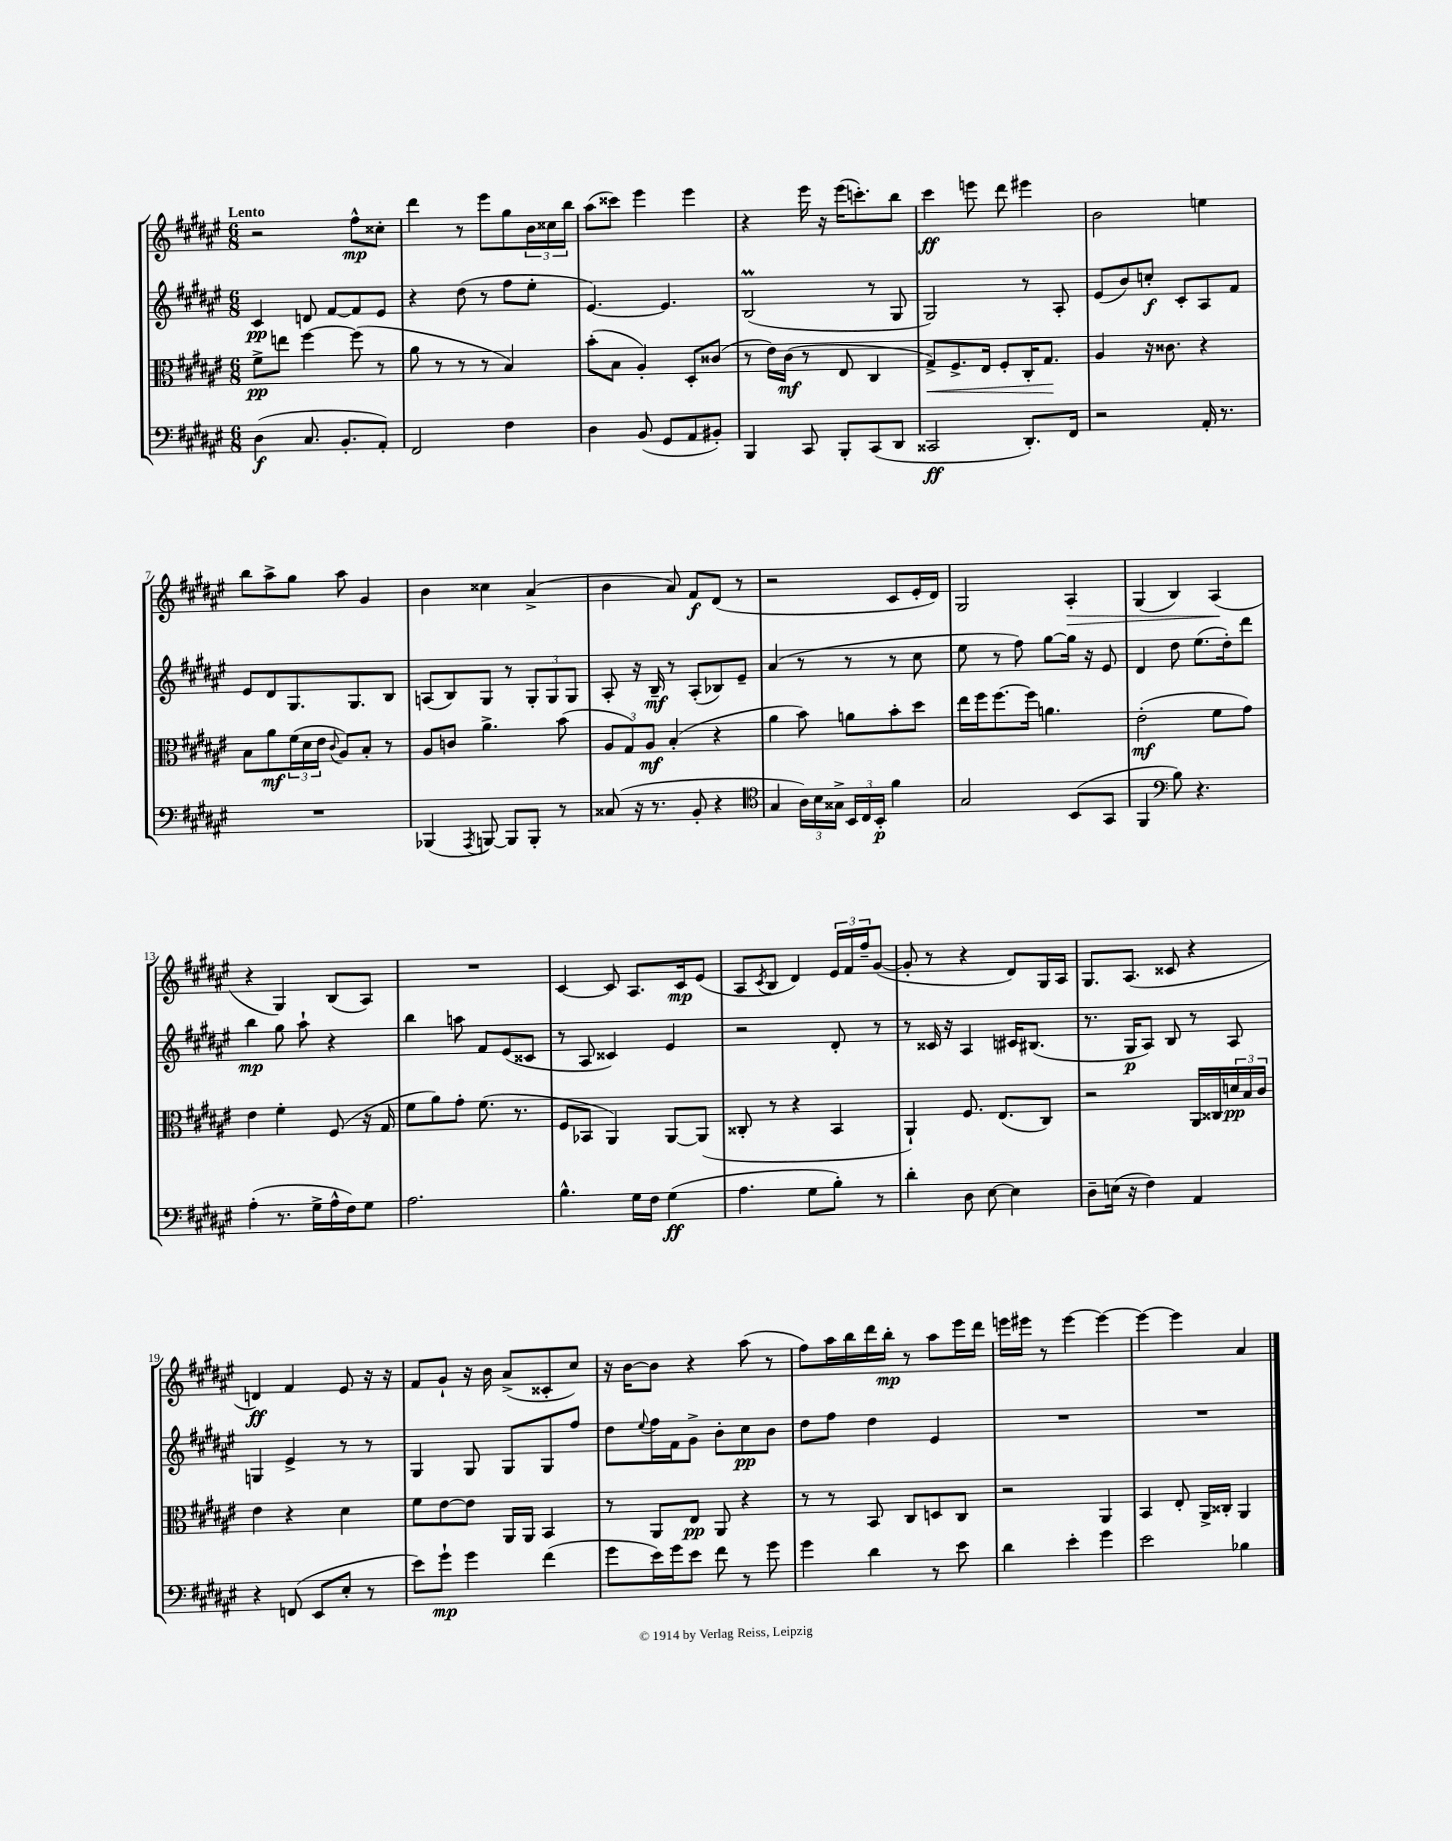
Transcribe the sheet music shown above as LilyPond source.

<<
\new StaffGroup <<
\new Staff = "s0" {
    \clef treble \key fis \major \numericTimeSignature \time 6/8 \tempo "Lento"
    r2 fis''8-^\mp cisis''8-. |
    dis'''4 r8 eis'''8 gis''8 \tuplet 3/2 { b'16 cisis''16 b''16 } |
    ais''8( cisis'''8) eis'''4 eis'''4 |
    r4 eis'''16 r16 eis'''16( c'''8.-.) b''8 |
    cis'''4\ff e'''8 dis'''8 eis'''4 |
    b'2 e''4 |
    b''8 ais''8-> gis''8 ais''8 gis'4 |
    b'4 cisis''4 ais'4->( |
    b'4 ais'8) fis'8\f dis'8( r8 |
    r2 cis'8 eis'16-. dis'16) |
    gis2 ais4-.\> |
    gis4( b4) ais4\!( |
    r4 gis4) b8( ais8) |
    R2. |
    cis'4~ cis'8 ais8. cis'16\mp eis'8( |
    ais8 \acciaccatura { cis'8 } b8 dis'4) \tuplet 3/2 { eis'16 fis'16 fis''16-- } gis'8~( |
    gis'8-. r8 r4 dis'8) gis16 ais16 |
    gis8. ais8.( cisis'8 r4 |
    d'4\ff) fis'4 eis'8 r16 r16 |
    fis'8 gis'8-! r16 b'16 ais'8->( cisis'8-. cis''8) |
    r16 b'16~ b'8 r4 ais''8( r8 |
    fis''8) ais''16 b''16 dis'''16 b''16-.\mp r8 ais''8 eis'''16 dis'''16 |
    e'''16 eis'''16 r8 eis'''4~ eis'''4~ |
    eis'''4~ eis'''4 ais'4 \bar "|." |
}
\new Staff = "s1" {
    \clef treble \key fis \major \numericTimeSignature \time 6/8
    cis'4\pp d'8 fis'8~ fis'8 eis'8 |
    r4 dis''8( r8 fis''8 eis''8-. |
    eis'4.~) eis'4. |
    b2\prall( r8 gis8 |
    gis2) r8 ais8-. |
    eis'8( b'8) c''8-.\f cis'8-. ais8 fis'8 |
    eis'8 dis'8 gis8. gis8. b8 |
    a8( b8) gis8 r8 \tuplet 3/2 { gis8-. gis8 gis8 } |
    ais8-. r16 b16--\mf r8 ais8-.( bes8) eis'8-- |
    ais'4( r8 r8 r8 cis''8 |
    eis''8 r8 fis''8) gis''8~ gis''16 r16 eis'8 |
    dis'4 dis''8 eis''8.( dis''16-.) dis'''8 |
    b''4\mp gis''8 ais''8-! r4 |
    b''4 a''8 fis'8 eis'8( cisis'8 |
    r8 ais8 cisis'4) eis'4 |
    r2 dis'8-. r8 |
    r8 cisis'16 r16 ais4 cis'16 bis8.( |
    r8. gis16\p ais8) b8 r8 ais8 |
    g4 eis'4-> r8 r8 |
    gis4 gis8 gis8 gis8 fis''8 |
    dis''8 \appoggiatura { eis''8 } fis''16 fis'16 gis'8-> b'8-. cis''8\pp b'8 |
    dis''8 fis''8 dis''4 eis'4 |
    R2. |
    R2. \bar "|." |
}
\new Staff = "s2" {
    \clef alto \key fis \major \numericTimeSignature \time 6/8
    fis'8->\pp e''8 fis''4~ fis''8( r8 |
    ais'8 r8 r8 r8 b4) |
    b'8-.( b8 ais4-.) dis8-. cisis'8( |
    r8 eis'16) cis'16\mf( r8 eis8 cis4 |
    gis8->\<) fis8.-> eis16 fis8-. cis16-. gis8.\! |
    ais4 r16 cisis'8. r4 |
    b8 ais'8\mf \tuplet 3/2 { fis'16( dis'16 eis'16 } \appoggiatura { cis'8 } ais8) b8-. r8 |
    ais8 c'8 ais'4.-> b'8( |
    \tuplet 3/2 { ais8 gis8) ais8\mf } b4-.( r4 |
    ais'4 b'8) a'8 b'8-. dis''8 |
    eis''16 fis''16 fis''8.~ fis''16 a'4. |
    eis'2-.\mf( fis'8 gis'8) |
    eis'4 fis'4-. fis8( r16 gis16 |
    fis'8 ais'8) gis'8-. fis'8.( r8. |
    fis8 bes,8 ais,4) ais,8~ ais,8( |
    cisis8-. r8 r4 b,4 |
    ais,4-!) fis8. eis8.( cis8) |
    r2 ais,16 cisis16 \tuplet 3/2 { d'16\pp b16 cis'16 } |
    eis'4 r4 dis'4 |
    fis'8 eis'8~ eis'8 ais,16 ais,16 b,4 |
    r8 ais,8 eis8\pp ais,8 r4 |
    r8 r8 b,8 cis8 d8 cis8 |
    r2 ais,4 |
    b,4 eis8-. ais,16-> cisis16-. ais,4 \bar "|." |
}
\new Staff = "s3" {
    \clef bass \key fis \major \numericTimeSignature \time 6/8
    dis4\f( cis8. b,8.-. ais,8-.) |
    fis,2 fis4 |
    dis4 b,8( gis,8 ais,8 bis,8-.) |
    b,,4 cis,8 b,,8-. cis,8( dis,8 |
    cisis,2\ff dis,8.-.) fis,16 |
    r2 ais,16-. r8. |
    R2. |
    bes,,4( \acciaccatura { ais,,8 } b,,8~) b,,8 b,,8-. r8 |
    cisis8( r16 r8. b,8-. r4 |
    \clef tenor gis4 \tuplet 3/2 { ais16) b16 gisis16-> } \tuplet 3/2 { b,16 cis16 b,16-.\p } fis'4 |
    gis2 b,8( gis,8 |
    fis,4 \clef bass b8) r4. |
    ais4-.( r8. gis16-> ais16-^ fis16) gis8 |
    ais2. |
    b4.-^ gis16 fis16 gis4\ff( |
    ais4. gis8 b8-.) r8 |
    dis'4-. dis8 eis8~ eis4 |
    dis8-- e16( r16 fis4) ais,4 |
    r4 f,8( eis,8 eis8-. r8 |
    eis'8) gis'8-!\mp gis'4 fis'4( |
    gis'8 eis'16) gis'16 eis'8 fis'8 r8 gis'8 |
    gis'4 dis'4 r8 eis'8 |
    dis'4 eis'4-. gis'4 |
    eis'2 bes4 \bar "|." |
}
>>
>>
